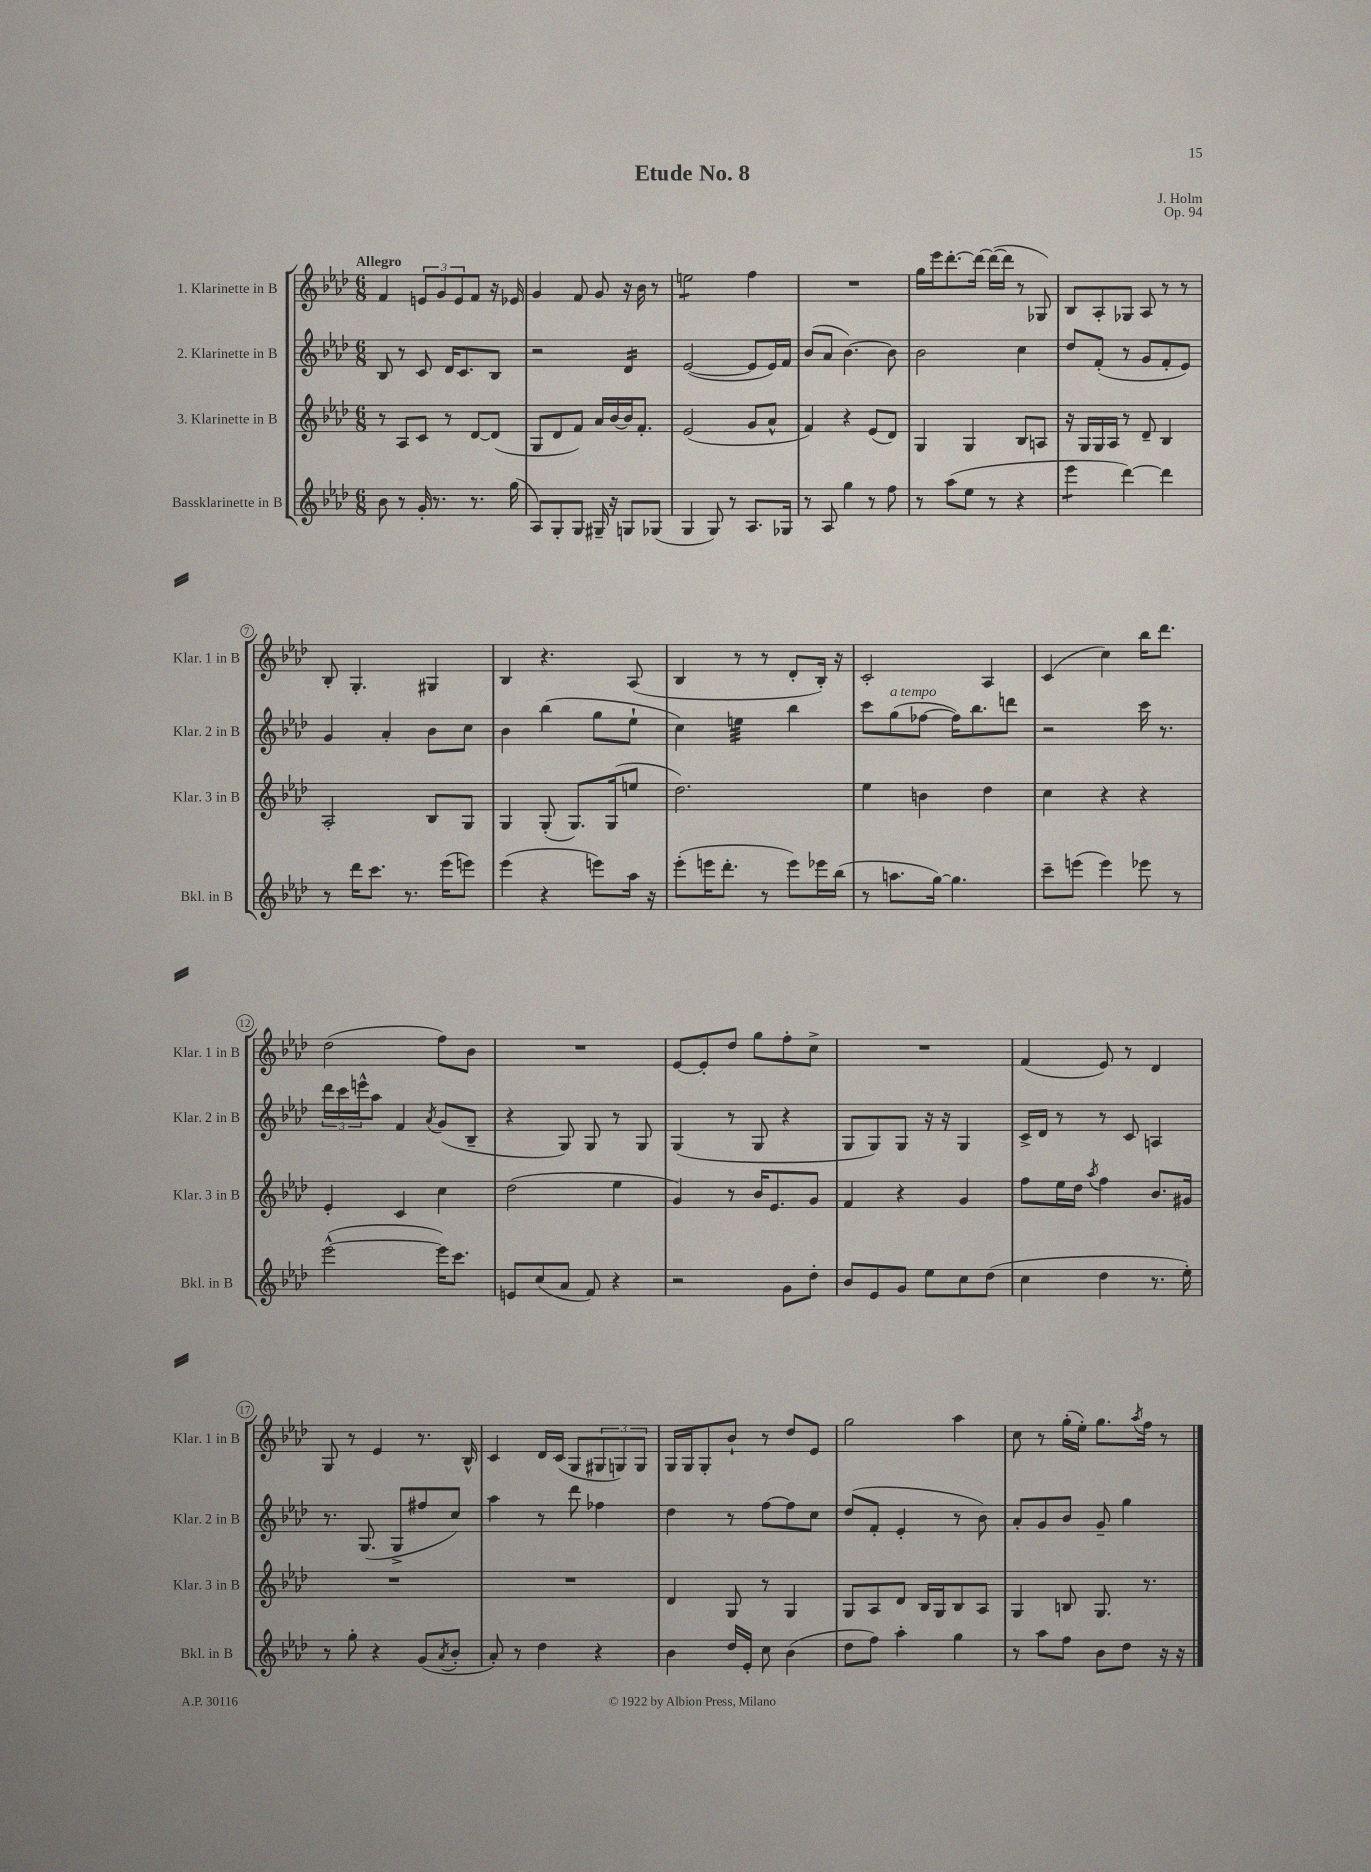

**kern	**kern	**kern	**kern
*part4	*part3	*part2	*part1
*staff4	*staff3	*staff2	*staff1
*I"Bassklarinette in B	*I"3. Klarinette in B	*I"2. Klarinette in B	*I"1. Klarinette in B
*I'Bkl. in B	*I'Klar. 3 in B	*I'Klar. 2 in B	*I'Klar. 1 in B
*clefG2	*clefG2	*clefG2	*clefG2
*k[b-e-a-d-]	*k[b-e-a-d-]	*k[b-e-a-d-]	*k[b-e-a-d-]
*M6/8	*M6/8	*M6/8	*M6/8
=1	=1	=1	=1
!	!	!	!LO:TX:a:B:t=Allegro
8b-\	8r	8B-/	4f/
8r	8A-/L	8r	.
16g'/	8c/J	8c/	12en/L
8.r	.	.	.
.	.	.	12g/
.	8r	16d-/KL	.
.	.	.	12e/
.	.	8.c/	.
8.r	[8d-/L	.	8f/J
.	(8d-/J]	8B-/J	16r
(16gg\	.	.	16e-X/
=2	=2	=2	=2
8A-/L)	8G/L	2r	4g/
8G'/	8d-/	.	.
8G/J	8f/J)	.	8f/
16G#X~/	16a-/LL	.	8g/
16r	[16b-/	.	.
*	*	*tremolo	*
8Gn/L	16b-/J]	16d-/LL	16r
.	8.f'/J	16d-/	16b-\
(8G-X/J	.	16d-/	8r
.	.	16d-/JJ	.
*	*	*Xtremolo	*
=3	=3	=3	=3
*	*	*	*tremolo
4G/	(2e-/	([2e-/	8een\L
.	.	.	8een\
8G/)	.	.	8een\
8r	.	.	8een\J
*	*	*	*Xtremolo
8.A-/L	8g/L	8e-/L]	4ff\
.	8a-^^/J	16e-/L)	.
16G-X/Jk	.	16f/JJ	.
=4	=4	=4	=4
8r	4f/)	(8b-/L	2.r
8A-/	.	8a-/J	.
4gg\	4r	[4.b-\)	.
8r	(8e-/L	.	.
8ff\	8d-/J)	8b-\]	.
=5	=5	=5	=5
8r	4G/	2b-\	16gg\LL
.	.	.	16eee-\J
(8aa-\L	.	.	[8.ddd-'\
8ee-\J	4G/	.	.
.	.	.	16ddd-\Jk_
8r	.	.	(16ddd-\LL_
.	.	.	16ddd-\JJ]
4r	8B-/L	4cc\	8r
.	8An/J	.	8G-X/)
=6	=6	=6	=6
*tremolo	*	*	*
8eee-\L	16r	8dd-/L	8B-/L
.	16G/LL	.	.
8eee-\J	16G/	(8f'/J	8A-'/
*Xtremolo	*	*	*
.	16A-/JJ	.	.
[4ddd-\)	8r	8r	8G-X/J
.	8d-~/	8g/L	8A-/
4ddd-\]	4B-/	8f'/	8r
.	.	8e-/J)	8r
!!LO:LB:g=z
=7	=7	=7	=7
8r	2A-'/	4g/	8B-'/
16ddd-\KL	.	.	4.G'/
8.ccc\J	.	.	.
.	.	4a-'/	.
8.r	.	.	.
.	8B-/L	8b-\L	4G#X/
(16eee-\KL	.	.	.
8eeen\J)	8G/J	8cc\J	.
=8	=8	=8	=8
(4eee-\	4G/	4b-\	4B-/
4r	(8G'/	(4bb-\	4.r
.	8.G/L)	.	.
8eeen\L)	.	8gg\L	.
.	(16G/k	.	.
16aa-\Jk	8een/J	8ee-`\J	(8A-/
16r	.	.	.
=9	=9	=9	=9
(8eee-'\L	2.dd-\)	4cc\)	4B-/
16eeen\K	.	.	.
8.ddd-'\J	.	.	.
*	*	*tremolo	*
.	.	32een\LLL	8r
.	.	32een\	.
.	.	32een\	.
.	.	32een\	.
8r	.	32een\	8r
.	.	32een\	.
.	.	32een\	.
.	.	32een\JJJ	.
*	*	*Xtremolo	*
8eee\L)	.	4bb-\	8d-'/L
16eee-X\L	.	.	16B-'/Jk)
(16bb-\JJ	.	.	16r
=10	=10	=10	=10
8r	4ee-\	8ccc\L	2c'/
!	!	!LO:TX:a:i:t=a tempo	!
8.aan\L	.	(8gg\	.
.	4bn\	[8ff-X\J	.
[16gg\Jk)	.	.	.
4.gg\]	.	16ff-\KL])	.
.	.	8.bb-\	.
.	4dd-\	.	4A-/
.	.	8dddn\J	.
=11	=11	=11	=11
8ccc~\L	4cc\	2r	(4c/
(8eeen\J	.	.	.
4eee\)	4r	.	4cc\)
8eee-X\	4r	16ccc\	16bb-\KL
.	.	8.r	8.ddd-\J
8r	.	.	.
!!LO:LB:g=z
=12	=12	=12	=12
([2eee-^^\	4e-'/	24ddd-\LL	(2dd-\
.	.	24ccc\	.
.	.	24eeen^^\J	.
.	.	8aa-\J	.
.	4c/	4f/	.
.	.	8qa-/	.
16eee-\KL])	4cc\	(8g/L	8ff\L)
8.ccc\J	.	.	.
.	.	8B-~/J	8b-\J
=13	=13	=13	=13
8en/L	(2dd-\	4r	2.r
(8cc/	.	.	.
8a-/J	.	8G/)	.
8f/)	.	8G/	.
4r	4ee-\	8r	.
.	.	8G/	.
=14	=14	=14	=14
2r	4g/)	(4G/	[8e-/L
.	.	.	8e-'/]
.	8r	8r	8dd-/J
.	16b-/KL	8G/	8gg\L
.	8.e-/	.	.
8g\L	.	4r	8ff'\
8dd-'\J	8g/J	.	8cc^\J
=15	=15	=15	=15
8b-/L	4f/	8G/L	2.r
8e-/	.	8G/)	.
8g/J	4r	8G/J	.
8ee-\L	.	16r	.
.	.	16r	.
8cc\	4g/	4G/	.
(8dd-\J	.	.	.
=16	=16	=16	=16
4cc\	8ff\L	16c^/LL	(4f/
.	.	16d-/JJ	.
.	16ee-\L	8r	.
.	16dd-\JJ	.	.
.	8qaa-/	.	.
4dd-\	4ff\	8r	8e-/)
.	.	8c/	8r
8.r	8.b-/L	4An/	4d-/
16ee-'\)	16g#X/Jk	.	.
!!LO:LB:g=z
=17	=17	=17	=17
8r	2.r	8.r	8G/
8gg'\	.	.	8r
.	.	(8.G/	.
4r	.	.	4e-/
.	.	8G^/L	.
(8g/L	.	8ff#X/	8.r
8qa-/	.	.	.
8b-'/J	.	8cc/J)	.
.	.	.	16B-^^/
=18	=18	=18	=18
8a-'/)	2.r	4aa-\	4c/
8r	.	.	.
4dd-\	.	8r	16d-/LL
.	.	.	(16c/JJ
.	.	8ddd-\	8G/L
4r	.	4ff-X\	12G#X/
.	.	.	12Gn/)
.	.	.	12G/J
=19	=19	=19	=19
4b-\	4d-/	4dd-\	16G/LL
.	.	.	16G/J
.	.	.	8G'/
16dd-/LL	8G/	8r	8b-`/J
16e-'/JJ	.	.	.
8cc\	8r	[8ff\L	8r
(4b-\	4G/	8ff\]	8dd-/L
.	.	8cc\J	8e-/J
=20	=20	=20	=20
8dd-\L	8G/L	(8dd-/L	2gg\
8ff\J)	8A-/	8f'/J	.
4aa-'\	8d-/J	4e-'/	.
.	16B-/LL	.	.
.	16G/J	.	.
4gg\	8B-/	8r	4aa-\
.	8A-/J	8b-\)	.
=21	=21	=21	=21
8r	4G/	8a-'/L	8cc\
8aa-\L	.	8g/	8r
8ff\J	8Bn/	8b-/J	(16gg'\LL
.	.	.	16ee-'\JJ)
8b-\L	8.G/	8g~/	8.gg\L
8dd-\J	.	4gg\	.
.	.	.	8qaa-/
.	8.r	.	16ff\Jk
16r	.	.	8r
16r	.	.	.
==	==	==	==
*-	*-	*-	*-
